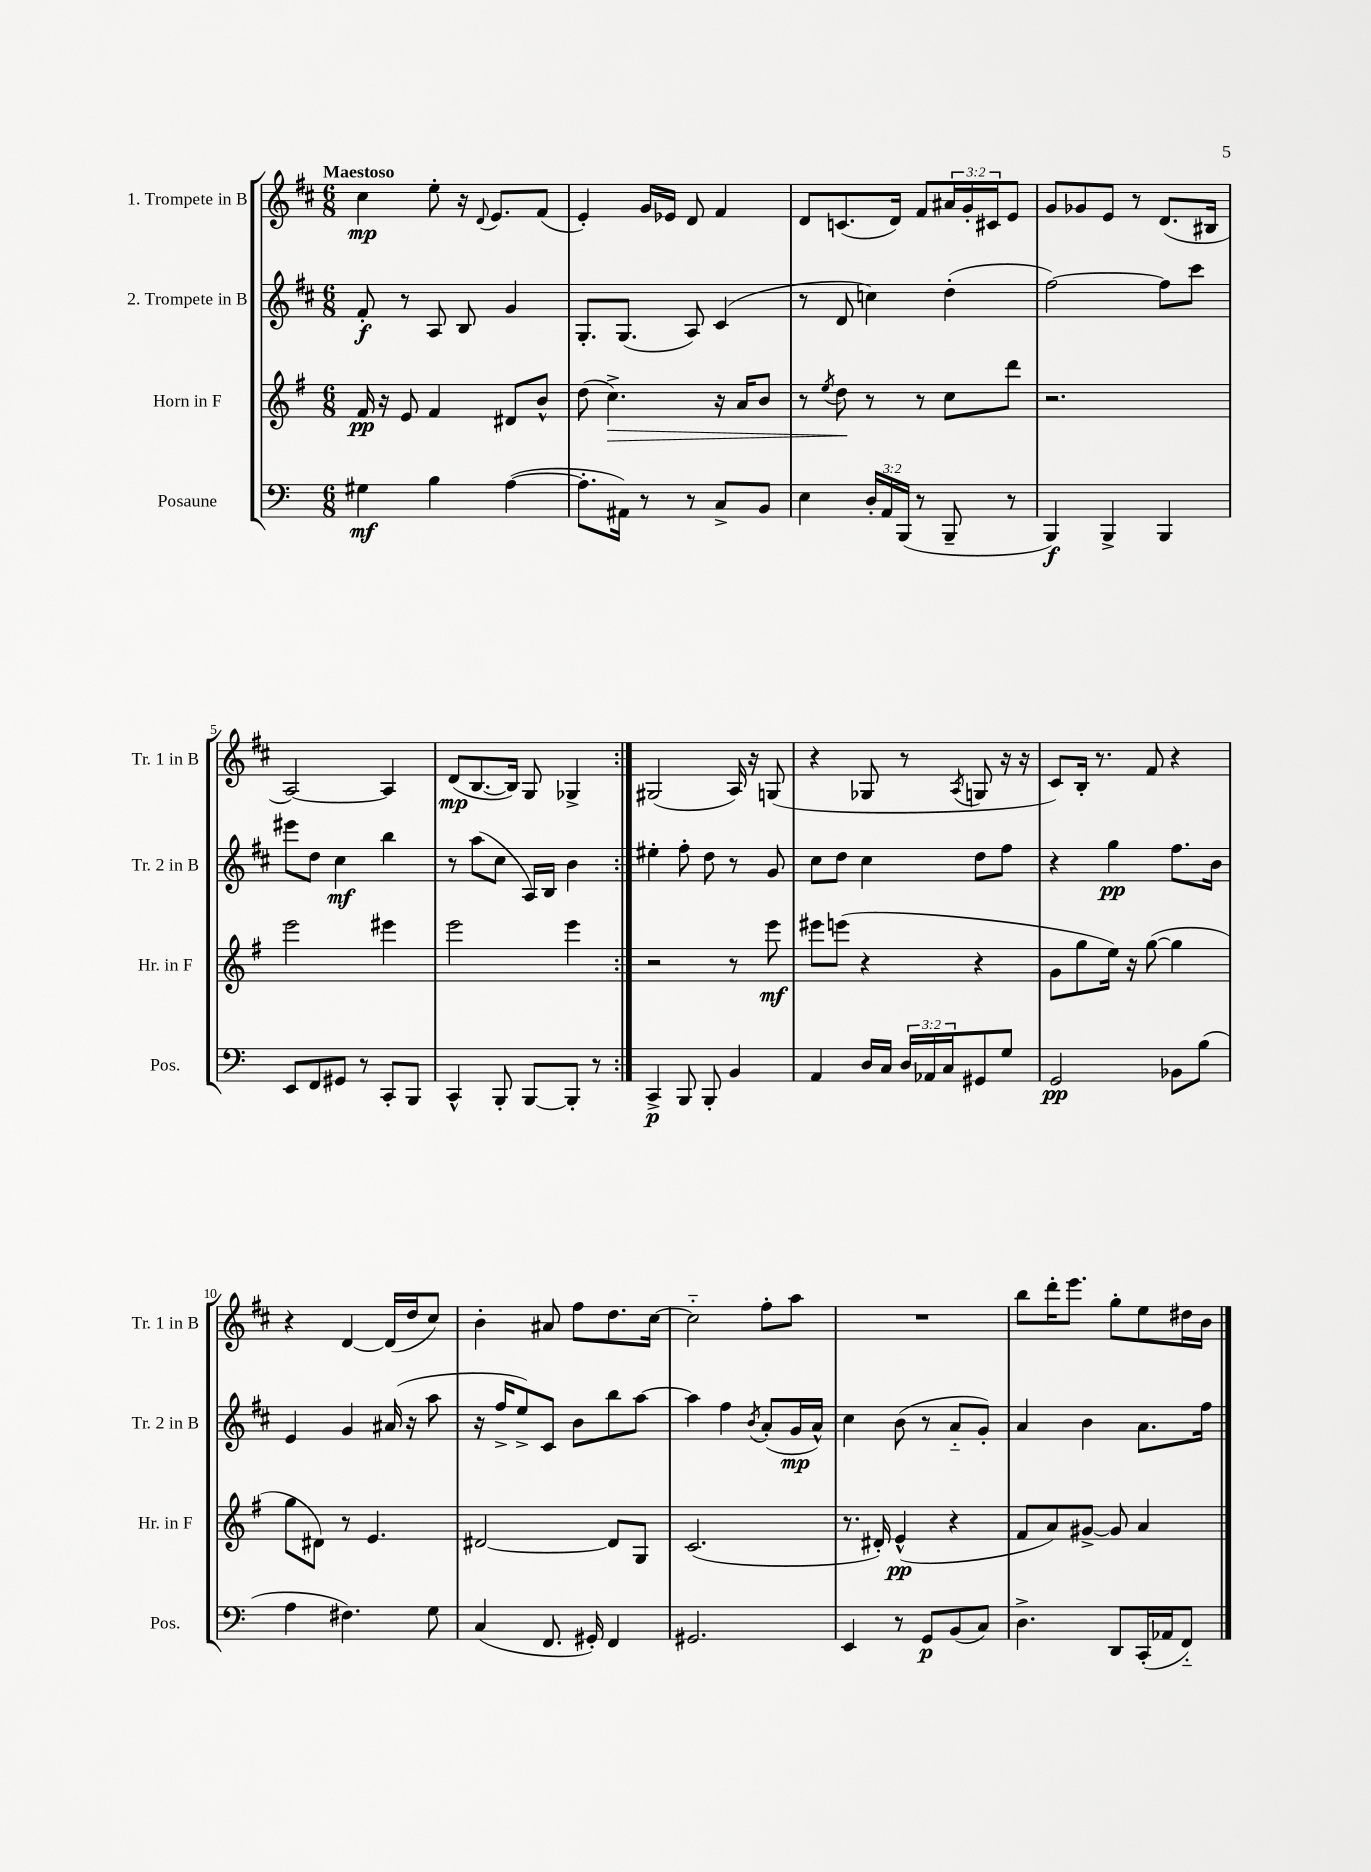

**kern	**kern	**kern	**kern
*staff4	*staff3	*staff2	*staff1
*clefF4	*clefG2	*clefG2	*clefG2
*k[]	*k[f#]	*k[f#c#]	*k[f#c#]
*M6/8	*M6/8	*M6/8	*M6/8
4G#\	16f#/	8f#'/	4cc#\
.	16r	.	.
.	8e/	8r	.
4B\	4f#/	8A/	8ee'\
.	.	8B/	16r
.	.	.	8qqd/
.	.	.	8.e/L
([4A\	8d#/L	4g/	.
.	8b^^/J	.	(8f#/J
=	=	=	=
8.A'\]L	(8dd\	8.G'/L	4e'/)
.	4.cc^\)	.	.
16AA#\Jk)	.	(8.G/J	.
8r	.	.	16g/LL
.	.	.	16e-/JJ
8r	.	8A/)	8d/
8C^/L	16r	(4c#/	4f#/
.	16a/LK	.	.
8BB/J	8b/J	.	.
=	=	=	=
4E\	8r	8r	8d/L
.	8qee/	.	.
.	8dd\	8d/	(8.c/
24D'/LL	8r	4cc\)	.
24AA/	.	.	.
.	.	.	16d/Jk)
(24BBB/JJ	.	.	.
8r	8r	.	8f#/L
8BBB~/	8cc\L	(4dd'\	24a#/L
.	.	.	24g'/
.	.	.	24c#/J
8r	8ddd\J	.	8e/J
=	=	=	=
4BBB/)	2.r	[2ff#\)	8g/L
.	.	.	8g-/
4BBB^/	.	.	8e/J
.	.	.	8r
4BBB/	.	8ff#\]L	(8.d/L
.	.	8ccc#\J	.
.	.	.	16B#/Jk
=	=	=	=
8EE/L	2eee\	8eee#\L	[2A/)
8FF/	.	8dd\J	.
8GG#/J	.	4cc#\	.
8r	.	.	.
8CC'/L	4eee#\	4bb\	4A/]
8BBB/J	.	.	.
=	=	=	=
4CC^^/	2eee\	8r	(8d/L
.	.	(8aa\L	[8.B/
8BBB'/	.	8cc#\J	.
.	.	.	16B/]Jk)
[8BBB/L	.	16A/LL)	8G/
.	.	16B/JJ	.
8BBB'/]J	4eee\	4b\	4G-^/
8r	.	.	.
=:|!	=:|!	=:|!	=:|!
4CC^/	2r	4ee#'\	(2G#/
8BBB/	.	8ff#'\	.
8BBB'/	.	8dd\	.
4BB/	8r	8r	16A/)
.	.	.	16r
.	8eee\	8g/	(8G/
=	=	=	=
4AA/	8eee#\L	8cc#\L	4r
.	(8eee\J	8dd\J	.
16D/LL	4r	4cc#\	8G-/
16C/JJ	.	.	.
24D/LL	.	.	8r
24AA-/	.	.	.
24C/J	.	.	.
.	.	.	8qA/
8GG#/	4r	8dd\L	8G/
8G/J	.	8ff#\J	16r
.	.	.	16r
=	=	=	=
2GG/	8g\L	4r	8c#/L)
.	8gg\	.	16B'/Jk
.	.	.	8.r
.	16ee\Jk)	4gg\	.
.	16r	.	.
.	([8gg\	.	8f#/
8BB-\L	4gg\]	8.ff#\L	4r
(8B\J	.	.	.
.	.	16b\Jk	.
=	=	=	=
4A\	8gg\L	4e/	4r
.	8d#\J)	.	.
4.F#\)	8r	4g/	[4d/
.	4.e/	.	.
.	.	(16a#/	(16d/]LL
.	.	16r	16dd/J
8G\	.	8aa\	8cc#/J)
=	=	=	=
(4C/	[2d#/	16r	4b'\
.	.	16ff#^/LK	.
.	.	8ee^/)	.
8.FF/	.	8c#/J	8a#/
.	.	8b\L	8ff#\L
16GG#'/)	.	.	.
4FF/	8d#/]L	8bb\	8.dd\
.	8G/J	[8aa\J	.
.	.	.	[16cc#\Jk
=	=	=	=
2.GG#/	(2.c/	4aa\]	2cc#'~\]
.	.	4ff#\	.
.	.	8qb/	.
.	.	(8a'/L	8ff#'\L
.	.	16g/L	8aa\J
.	.	16a^^/JJ)	.
=	=	=	=
4EE/	8.r	4cc#\	2.r
.	16d#'/)	.	.
8r	(4e^^/	(8b\	.
8GG/L	.	8r	.
(8BB/	4r	8a'~/L	.
8C/J)	.	8g'/J)	.
=	=	=	=
4.D^\	8f#/L	4a/	8bb\L
.	8a/)	.	16ddd'\K
.	.	.	8.eee\J
.	[8g#^/J	4b\	.
8DD/L	8g#/]	.	8gg'\L
(16CC'/L	4a/	8.a\L	8ee\
16AA-/J	.	.	.
8FF'~/J)	.	.	16dd#\L
.	.	16ff#\Jk	16b\JJ
==	==	==	==
*-	*-	*-	*-
